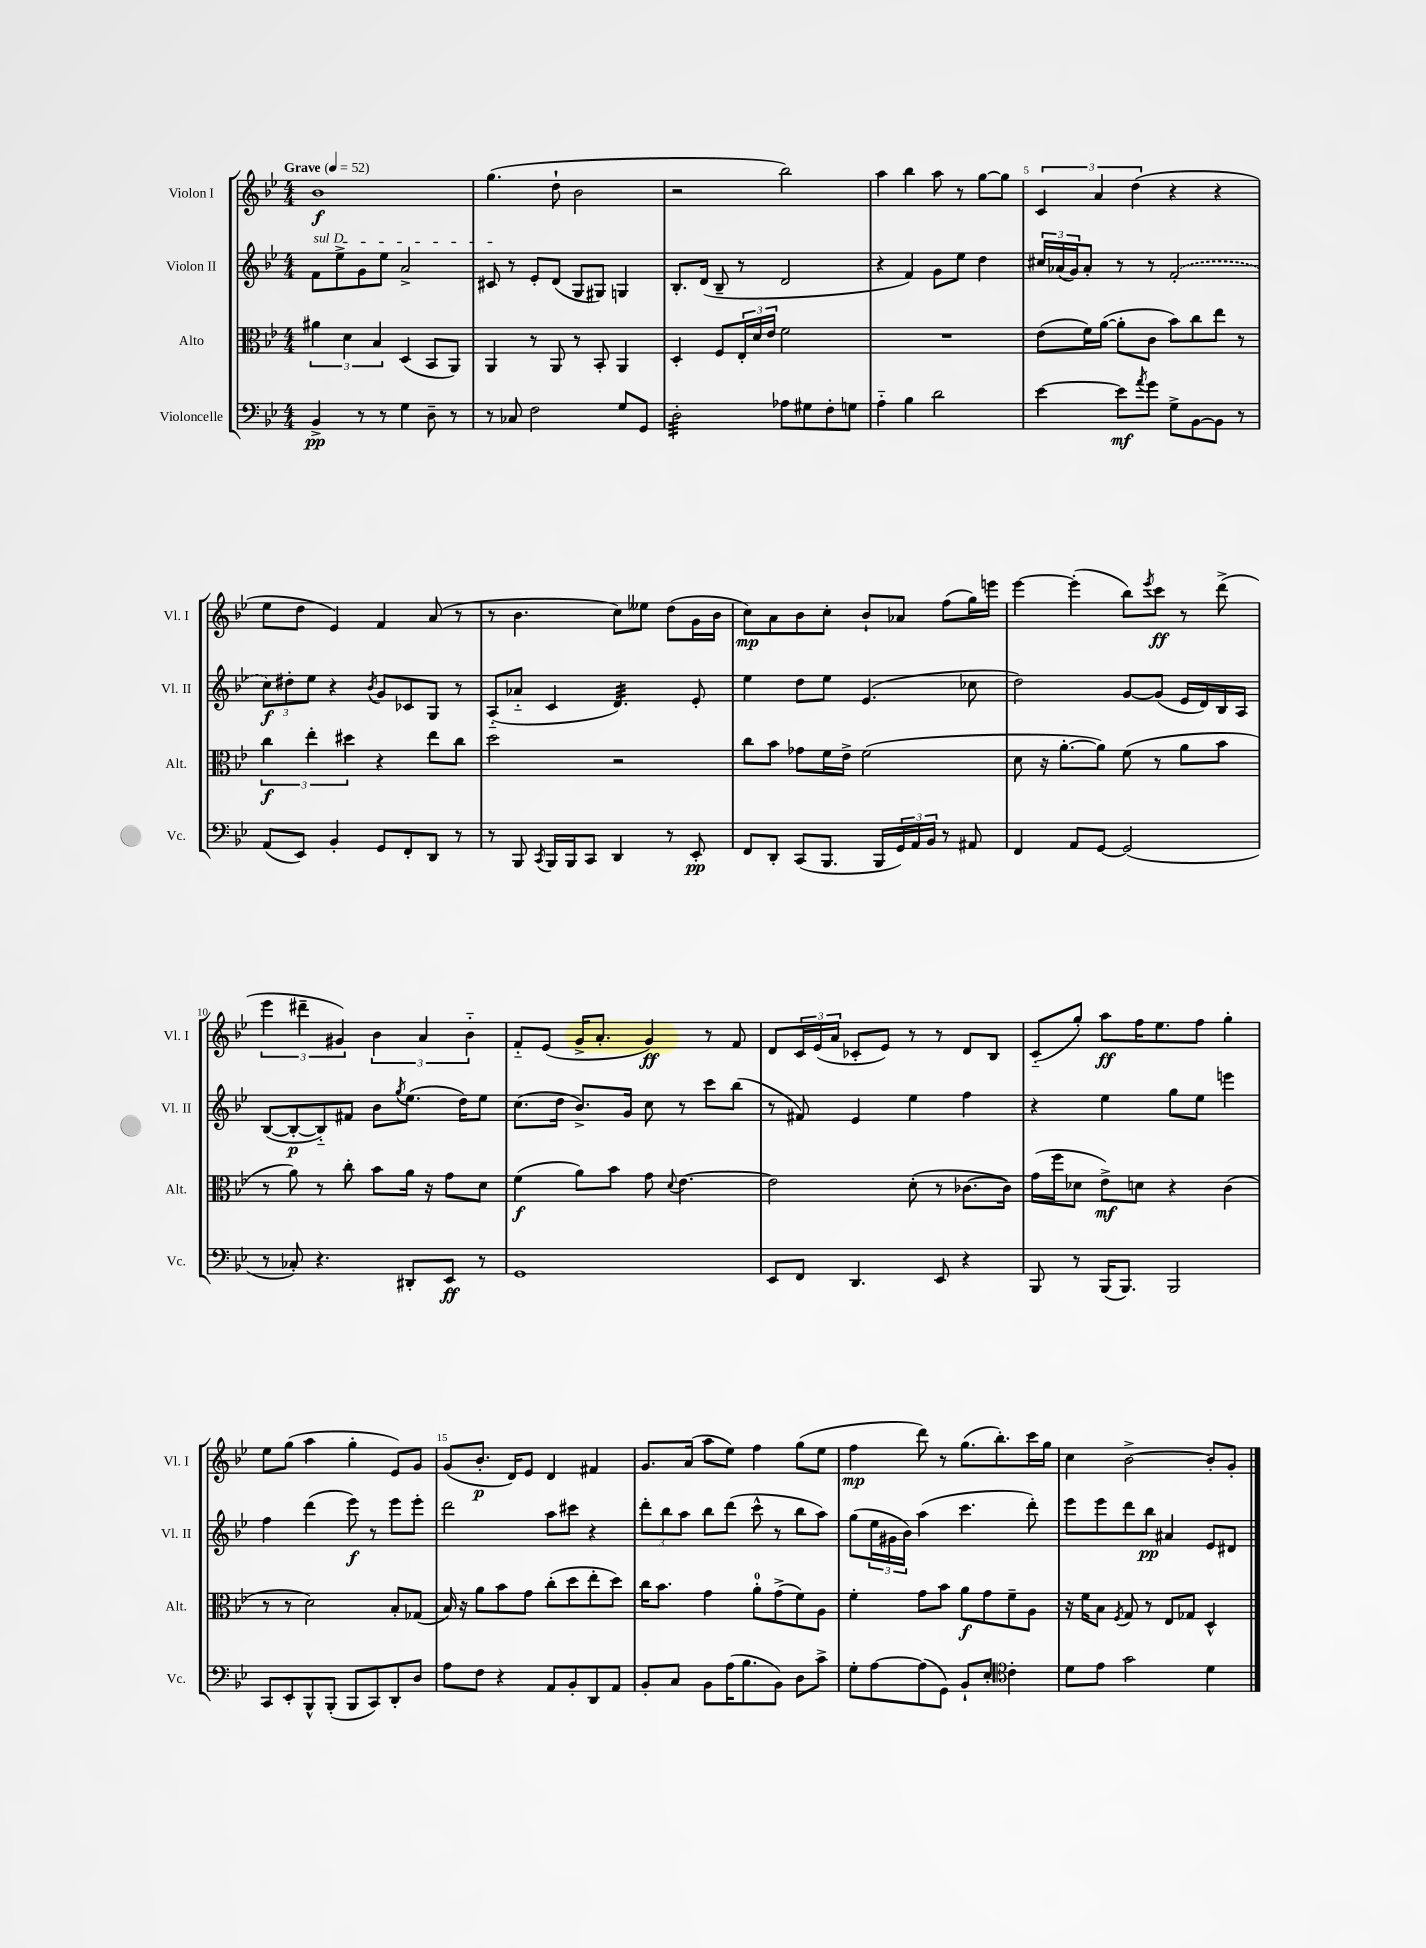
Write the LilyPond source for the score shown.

<<
\new StaffGroup <<
\new Staff = "s0" \with { instrumentName = "Violon I" shortInstrumentName = "Vl. I" } {
    \clef treble \key bes \major \numericTimeSignature \time 4/4 \tempo "Grave" 4 = 52
    bes'1\f |
    g''4.( d''8-! bes'2 |
    r2 bes''2) |
    a''4 bes''4 a''8 r8 g''8~ g''8 |
    \tuplet 3/2 { c'4 a'4 d''4( } r4 r4 |
    ees''8 d''8 ees'4) f'4 a'8( r8 |
    r8 bes'4. c''8) eeses''8 d''8( g'16 bes'16 |
    c''8\mp) a'8 bes'8 c''8-. bes'8-! aes'8 f''8( g''16) e'''16 |
    ees'''4~ ees'''4-.( bes''8) \acciaccatura { ees'''8 } c'''8\ff r8 d'''8->( |
    \tuplet 3/2 { ees'''4 dis'''4-- gis'4) } \tuplet 3/2 { bes'4 a'4 bes'4-_ } |
    f'8-_ ees'8( g'16-> a'8.-. g'4\ff) r8 f'8 |
    d'8 \tuplet 3/2 { c'16 ees'16( a'16 } ces'8-. ees'8) r8 r8 d'8 bes8 |
    c'8-_( g''8-.) a''8\ff f''16 ees''8. f''8 g''4-. |
    ees''8 g''8( a''4 g''4-. ees'8) g'8 |
    g'8( bes'8.-.\p d'16) ees'8 d'4 fis'4 |
    g'8. a'16( a''8 ees''8) f''4 g''8( ees''8 |
    f''4\mp d'''8) r8 g''8.( bes''8.-.) c'''16 g''16 |
    c''4 bes'2~-> bes'8-. g'8-. \bar "|." |
}
\new Staff = "s1" \with { instrumentName = "Violon II" shortInstrumentName = "Vl. II" } {
    \clef treble \key bes \major \numericTimeSignature \time 4/4
    \once \override TextSpanner.bound-details.left.text = \markup { \italic "sul D" } f'8\startTextSpan ees''8-> g'8 ees''8 a'2-> |
    cis'8\stopTextSpan r8 ees'8-. d'8( g8 gis8) g4 |
    bes8.-. d'16( bes8-- r8 d'2 |
    r4 f'4) g'8 ees''8 d''4 |
    \tuplet 3/2 { cis''16 aes'16( g'16) } aes'8-. r8 r8 \once \slurDashed f'2-.( |
    \tuplet 3/2 { c''8\f) dis''8-. ees''8 } r4 \acciaccatura { bes'8 } g'8 ces'8 g8 r8 |
    a8-_( aes'8-_ c'4 d'4.:32) ees'8-. |
    ees''4 d''8 ees''8 ees'4.( ces''8 |
    d''2) g'8~ g'8( ees'16 d'16) bes16 a16 |
    bes8~( bes8~-.\p bes8-_) fis'8 bes'8 \acciaccatura { g''8 } ees''8.( d''16) ees''8 |
    c''8.( d''16 bes'8.->) g'16 c''8 r8 c'''8 bes''8( |
    r8 fis'8) ees'4 ees''4 f''4 |
    r4 ees''4 g''8 ees''8 e'''4 |
    f''4 d'''4( ees'''8\f) r8 ees'''8 ees'''8-. |
    d'''2 a''8 cis'''8 r4 |
    \tuplet 3/2 { d'''8-. bes''8 a''8 } bes''8 d'''8( c'''8-^ r8 bes''8 a''8) |
    g''8( \tuplet 3/2 { ees''16 gis'16 bes'16) } a''4( c'''4. d'''8-.) |
    ees'''8 ees'''8 d'''8 bes''8\pp ais'4 ees'8 dis'8 \bar "|." |
}
\new Staff = "s2" \with { instrumentName = "Alto" shortInstrumentName = "Alt." } {
    \clef alto \key bes \major \numericTimeSignature \time 4/4
    \tuplet 3/2 { ais'4 d'4 bes4 } d4( bes,8 a,8) |
    a,4 r8 a,8 r8 bes,8-. a,4 |
    d4-. f8 \tuplet 3/2 { ees16-. d'16 ees'16 } f'2 |
    R1 |
    ees'8( f'16) a'16~( a'8-. c'8 bes'8) c''8 ees''8 r8 |
    \tuplet 3/2 { c''4\f ees''4-. dis''4 } r4 ees''8 c''8 |
    d''2 r2 |
    c''8 bes'8 ges'8 f'16 ees'16-> f'2( |
    d'8 r16 a'8.~-. a'8) f'8( r8 a'8 bes'8 |
    r8 a'8) r8 c''8-. bes'8 a'16 r16 g'8 d'8 |
    f'4\f( a'8) bes'8 g'8 \appoggiatura { d'8 } ees'4.~ |
    ees'2 d'8-.( r8 ces'8.~ ces'16) |
    g'16( f''16 des'8 ees'8->\mf) d'8 r4 c'4( |
    r8 r8 d'2) bes8-. ges8( |
    bes16) r16 a'8 bes'8 g'8 c''8-.( d''8 ees''8-. d''8) |
    c''16 bes'8. g'4 a'8-0-. g'8->( f'8) a8 |
    f'4-. g'8 bes'8 a'8\f g'8 f'8-- a8 |
    r16 f'16 bes8 \acciaccatura { f8 } g8 r8 ees8 ges8 d4-^ \bar "|." |
}
\new Staff = "s3" \with { instrumentName = "Violoncelle" shortInstrumentName = "Vc." } {
    \clef bass \key bes \major \numericTimeSignature \time 4/4
    bes,4->\pp r8 r8 g4 d8-- r8 |
    r8 ces8 f2 g8 g,8 |
    d2:32-. aes8 gis8 f8-. g8 |
    a4-_ bes4 d'2 |
    ees'4~ ees'8\mf \acciaccatura { a'8 } g'8 g8-> bes,8~ bes,8 r8 |
    a,8( ees,8) bes,4-. g,8 f,8-. d,8 r8 |
    r8 bes,,8 \acciaccatura { c,8 } bes,,16 bes,,16 c,8 d,4 r8 ees,8-.\pp |
    f,8 d,8-. c,8( bes,,8. bes,,16 \tuplet 3/2 { g,16) a,16 bes,16 } r8 ais,8 |
    f,4 a,8 g,8~ g,2( |
    r8 ces8-.) r4. dis,8-. ees,8\ff r8 |
    g,1 |
    ees,8 f,8 d,4. ees,8 r4 |
    bes,,8 r8 bes,,16( bes,,8.) bes,,2 |
    c,8 ees,8-. bes,,8-^ bes,,8-.( bes,,8 c,8) d,8-. d8 |
    a8 f8 r4 a,8 bes,8-. d,8 a,8 |
    bes,8-. c8 bes,8 a16( bes8. bes,8) d8 c'8-> |
    g8-. a8~ a8( g,8) bes,8-! ees8-. \clef tenor c'4-. |
    d'8 ees'8 g'2 d'4 \bar "|." |
}
>>
>>
\layout { \context { \Score \override BarNumber.break-visibility = ##(#f #t #t) barNumberVisibility = #(every-nth-bar-number-visible 5) } }
